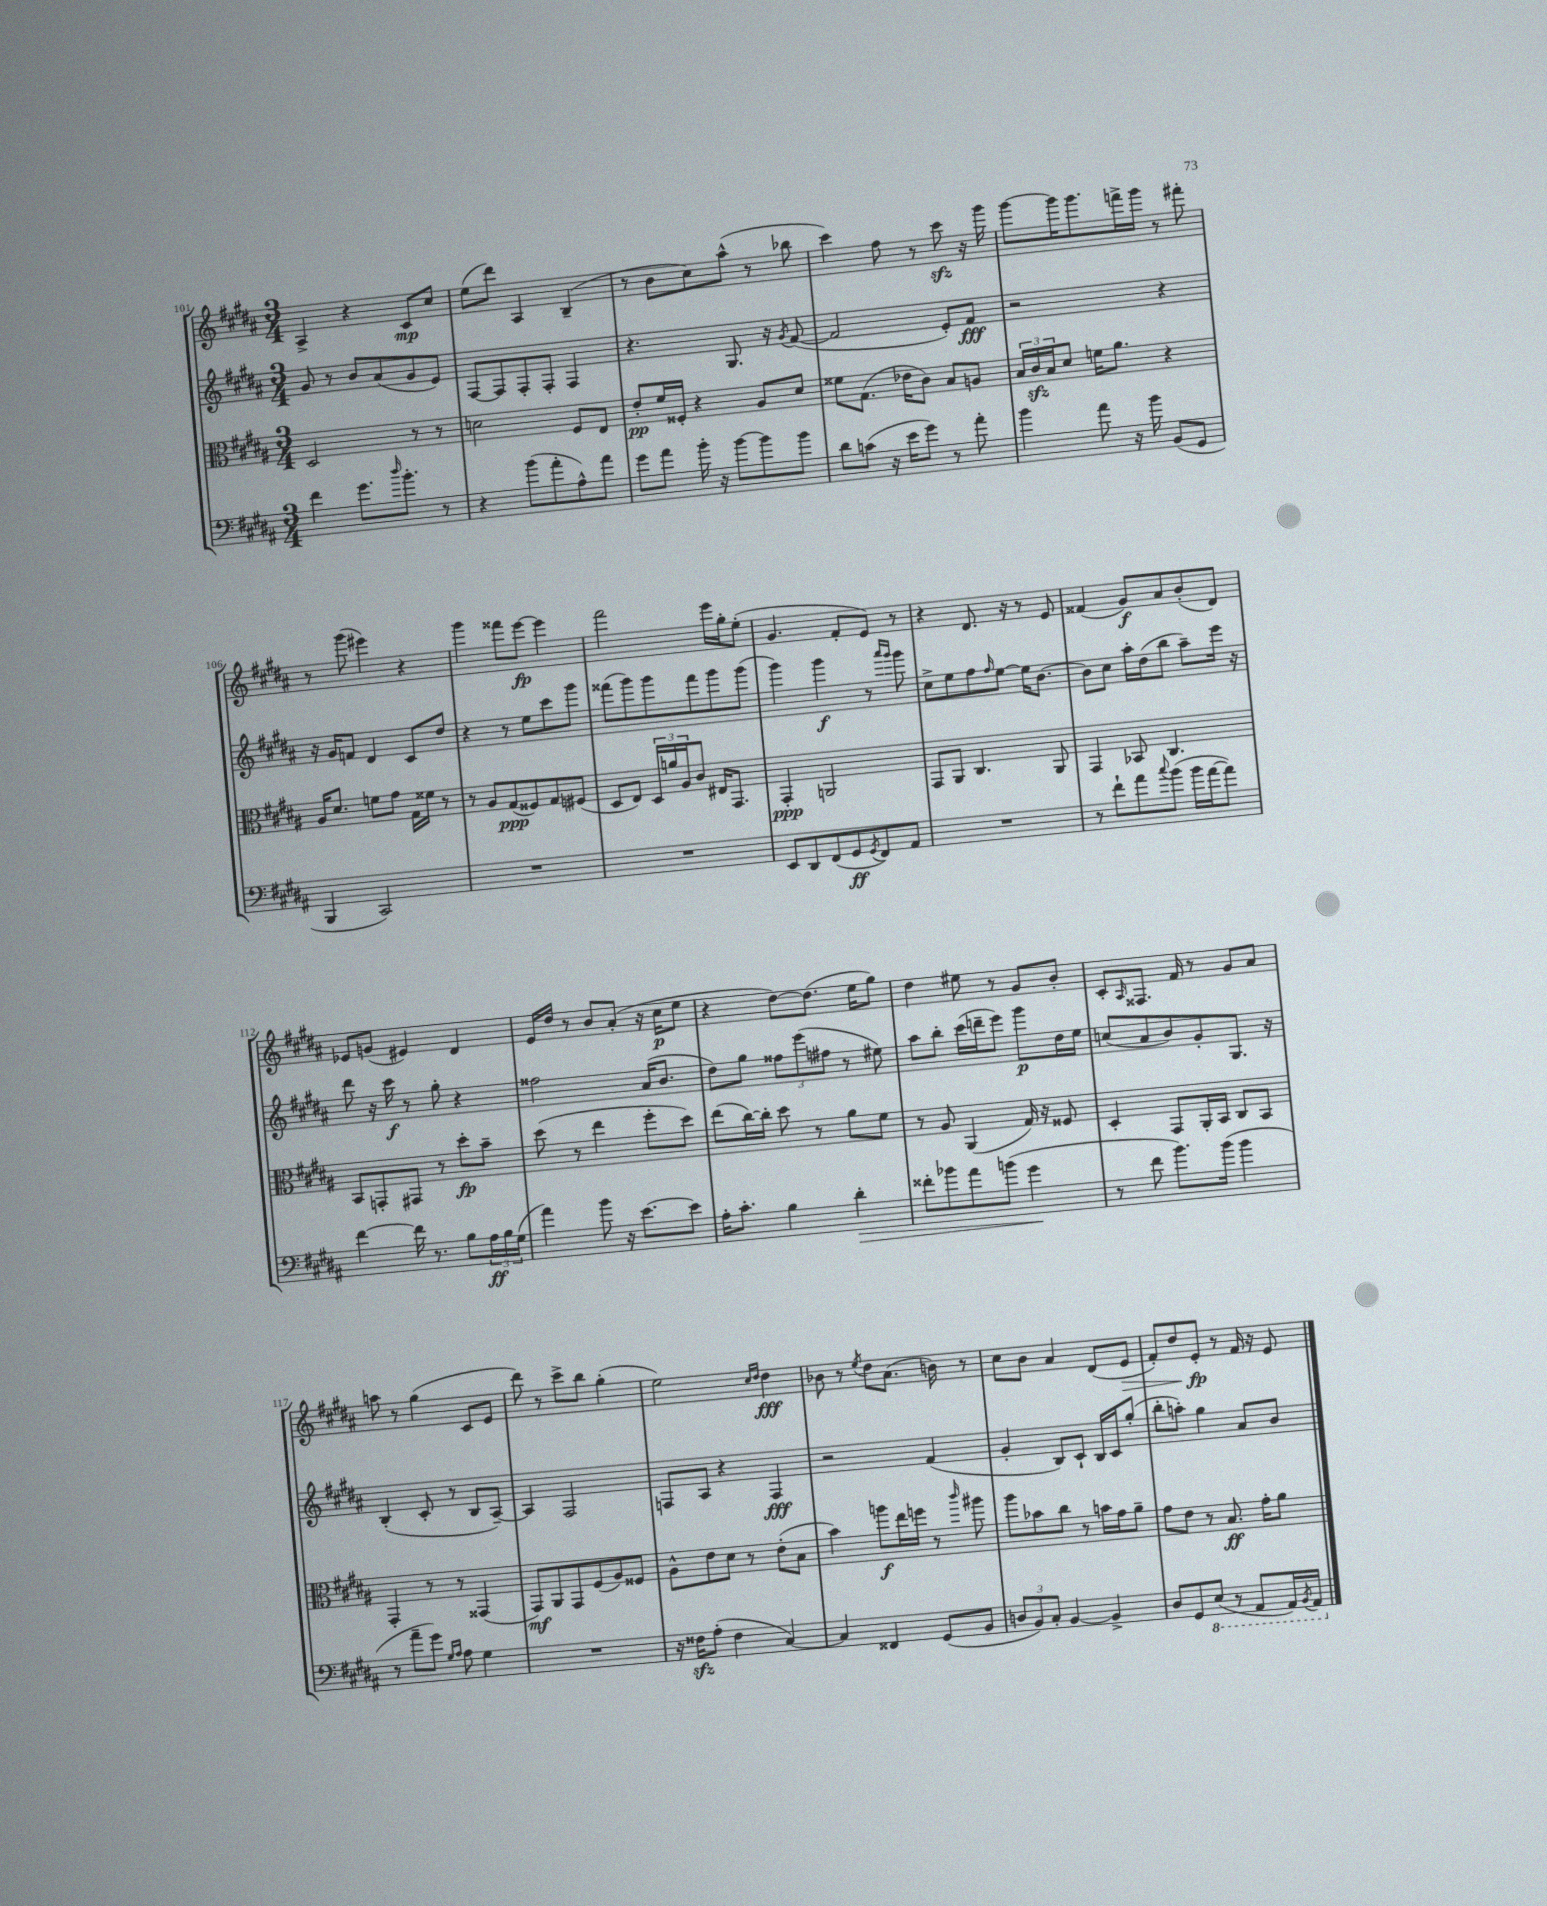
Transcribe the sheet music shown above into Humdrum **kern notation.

**kern	**dynam	**kern	**dynam	**kern	**dynam	**kern	**dynam
*part4	*part4	*part3	*part3	*part2	*part2	*part1	*part1
*staff4	*staff4	*staff3	*staff3	*staff2	*staff2	*staff1	*staff1
*clefF4	*	*clefC3	*	*clefG2	*	*clefG2	*
*k[f#c#g#d#a#]	*	*k[f#c#g#d#a#]	*	*k[f#c#g#d#a#]	*	*k[f#c#g#d#a#]	*
*M3/4	*	*M3/4	*	*M3/4	*	*M3/4	*
=101	=101	=101	=101	=101	=101	=101	=101
4f#\	.	2D#/	.	8g#/	.	4A#^/	.
.	.	.	.	8r	.	.	.
8.g#\L	.	.	.	8b/L	.	4r	.
.	.	.	.	(8a#/	.	.	.
16qqdd#/	.	.	.	.	.	.	.
8.b'\J	.	.	.	.	.	.	.
.	.	8r	.	8g#/	.	8c#/L	mp
8r	.	8r	.	8e/J)	.	8cc#/J	.
=102	=102	=102	=102	=102	=102	=102	=102
4r	.	2dn\	.	[8F#/L	.	(8ee\L	.
.	.	.	.	8F#/]	.	8ddd#\J)	.
(8b\L	.	.	.	8F#'/	.	4A#/	.
8a#'\	.	.	.	8F#'/J	.	.	.
8A#^^\)	.	8F#/L	.	4F#/	.	(4B~/	.
8a#\J	.	8E/J	.	.	.	.	.
=103	=103	=103	=103	=103	=103	=103	=103
8g#\L	.	8e'/L	pp	4.r	.	8r	.
8a#\J	.	16f#/L	.	.	.	8b\L	.
.	.	16F##X'/JJ	.	.	.	.	.
16b'\	.	4r	.	.	.	8cc#\)	.
16r	.	.	.	.	.	.	.
[8b\L	.	.	.	8.G#/	.	(8aa#^^\J	.
8b\]	.	8A#/L	.	.	.	8r	.
.	.	.	.	16r	.	.	.
.	.	.	.	8qg#/	.	.	.
8b\J	.	8d#/J	.	([8f#/	.	8bb-X\	.
=104	=104	=104	=104	=104	=104	=104	=104
8d#\L	.	8f##X\L	.	2f#/]	.	4ccc#\)	.
(8cn\J	.	(8.G#\J	.	.	.	.	.
16r	.	.	.	.	.	8ff#\	.
16e\KL	.	16e-X\KL	.	.	.	.	.
8g#\J)	.	8c#\J)	.	.	.	8r	.
8r	.	8B/L	.	8e'/L)	.	8ccc#zz\	.
8a#'\	.	8An/J	.	8f#/J	fff	16r	.
.	.	.	.	.	.	16ggg#\	.
=105	=105	=105	=105	=105	=105	=105	=105
4b\	.	24B/LL	.	2r	.	[8ggg#\L	.
.	.	24c#zz/	.	.	.	.	.
.	.	24B/J	.	.	.	.	.
.	.	8d#/J	.	.	.	16ggg#\K]	.
.	.	.	.	.	.	8.ggg#\	.
8a#\	.	16fn\KL	.	.	.	.	.
.	.	8.a#\J	.	.	.	.	.
16r	.	.	.	.	.	16fffn^\L	.
16b\	.	.	.	.	.	16ggg#\JJ	.
(8BB/L	.	4r	.	4r	.	8r	.
8GG#/J	.	.	.	.	.	8fff#X'\	.
!!LO:LB:g=z
=106	=106	=106	=106	=106	=106	=106	=106
4BBB/	.	16A#/KL	.	16r	.	8r	.
.	.	8.d#/J	.	16g#/KL	.	.	.
.	.	.	.	8fn/J	.	(8ggg#\	.
2CC#/)	.	8fn\L	.	4d#/	.	4eee#X\)	.
.	.	8g#\J	.	.	.	.	.
.	.	16G#\LL	.	8c#/L	.	4r	.
.	.	16f##X\JJ	.	.	.	.	.
.	.	8r	.	8dd#/J	.	.	.
=107	=107	=107	=107	=107	=107	=107	=107
2.r	.	8r	.	4r	.	4ggg#\	.
.	.	8A#/L	.	.	.	.	.
.	.	(8G#/	ppp	8r	.	8fff##X\L	.
.	.	8F##X/)	.	8ee\L	.	[8eee\J	fp
.	.	8G#/	.	8ccc#\	.	4eee\]	.
.	.	(8F#X/J	.	8ggg#\J	.	.	.
=108	=108	=108	=108	=108	=108	=108	=108
2.r	.	8D#/L	.	(8fff##X\L	.	2fff#\	.
.	.	8E/J)	.	8ggg#\)	.	.	.
.	.	24D#/LL	.	8ggg#\	.	.	.
.	.	24an/	.	.	.	.	.
.	.	24A#/J	.	.	.	.	.
.	.	8c#/J	.	8fff##\	.	.	.
.	.	16E#X/KL	.	8ggg#\	.	16eee\LL	.
.	.	8.GG#/J	.	.	.	16gg#'\J	.
.	.	.	.	(8ggg#\J	.	(8ee'\J	.
=109	=109	=109	=109	=109	=109	=109	=109
8EE/L	.	4GG#'/	ppp	4ggg#\)	.	4.g#/	.
8DD#/	.	.	.	.	.	.	.
(8FF#/	.	2AAn/	.	4ggg#\	f	.	.
8GG#/	ff	.	.	.	.	8f#'/L	.
8qGG#/	.	.	.	.	.	.	.
8FF#/)	.	.	.	8r	.	8e/J)	.
.	.	.	.	16qqaaa#/LL	.	.	.
.	.	.	.	16qqggg#/JJ	.	.	.
8AA#/J	.	.	.	8ggg#\	.	8r	.
=110	=110	=110	=110	=110	=110	=110	=110
2.r	.	8GG#/L	.	8cc#^\L	.	4r	.
.	.	8AA#/J	.	8ee\	.	.	.
.	.	4.C#/	.	8ff#\	.	8.d#/	.
.	.	.	.	16qqff#/	.	.	.
.	.	.	.	[8ee\J	.	.	.
.	.	.	.	.	.	16r	.
.	.	.	.	16ee\KL]	.	8r	.
.	.	.	.	[8.b\J	.	.	.
.	.	8AA#/	.	.	.	8e/	.
=111	=111	=111	=111	=111	=111	=111	=111
8r	.	4GG#/	.	8b\L]	.	(4f##X/	.
8f#`\L	.	.	.	8cc#\J	.	.	.
8a#\	.	8BB-X/	.	16aa#'\LL	.	8g#/L)	f
.	.	.	.	(16dd#\J	.	.	.
8qqcc#/	.	.	.	.	.	.	.
(8b\J	.	4.C#/	.	8bb\J	.	8a#/	.
16b\LL	.	.	.	8aa#~\L)	.	(8b'/	.
[16a#\J	.	.	.	.	.	.	.
8a#\J])	.	.	.	16eee\Jk	.	8d#/J)	.
.	.	.	.	16r	.	.	.
!!LO:LB:g=z
=112	=112	=112	=112	=112	=112	=112	=112
[4f#\	.	8BB/L	.	8ddd#\	.	8e-X/L	.
.	.	8GGn'/	.	16r	.	(8gn/J	.
.	.	.	.	16ccc#\	f	.	.
16f#\]	.	8GG#X/J	.	8r	.	4e#X/)	.
8.r	.	.	.	.	.	.	.
.	.	8r	.	8gg#'\	.	.	.
8B\L	.	8dd#'\L	fp	4r	.	4d#/	.
24A#\L	ff	8b~\J	.	.	.	.	.
24B\	.	.	.	.	.	.	.
(24G#\JJ	.	.	.	.	.	.	.
=113	=113	=113	=113	=113	=113	=113	=113
4a#\)	.	(8dd#\	.	2ff##X\	.	16e/LL	.
.	.	.	.	.	.	16dd#/JJ	.
.	.	8r	.	.	.	8r	.
8b\	.	4ee\	.	.	.	8b/L	.
16r	.	.	.	.	.	(8a#'/J	.
[8.e\L	.	.	.	.	.	.	.
.	.	8ff#'\L	.	(16a#/KL	.	16r	.
.	.	.	.	8.b/J	.	16cc#\KL	p
8e\J]	.	8dd#\J)	.	.	.	8ee\J	.
=114	=114	=114	=114	=114	=114	=114	=114
16A#'\KL	.	(8ee\L	.	8dd#\L)	.	4r	.
8.c#'\J	.	.	.	.	.	.	.
.	.	[16cc#\L)	.	8gg#\J	.	.	.
.	.	16cc#'\JJ]	.	.	.	.	.
4B\	.	8dd#\	.	12ff##X\L	.	[8dd#\L)	.
.	.	.	.	(12eee\	.	.	.
.	.	8r	.	.	.	(8.dd#\J]	.
.	.	.	.	12ff#X\J	.	.	.
!	!LO:HP:b	!	!	!	!	!	!
4d#'\	>	8a#\L	.	8r	.	.	.
.	.	.	.	.	.	16ee\KL	.
.	.	8f#\J	.	8ee#X\)	.	8gg#\J)	.
=115	=115	=115	=115	=115	=115	=115	=115
8f##X'\L	.	8r	.	8aa#\L	.	4dd#\	.
8b-X\	.	8A#/	.	8bb'\J	.	.	.
8a#\	.	(4AA#/	.	(16ccc#\LL	.	8ee#X\	.
.	.	.	.	16dddn~\J	.	.	.
(8bn\J	.	.	.	8eee\J)	.	8r	.
4g#\	.	16G#/)	.	8ggg#\L	p	8g#/L	.
.	.	16r	.	.	.	.	.
.	.	8F##X/	.	16dd#\L	.	8b'/J	.
.	.	.	.	16ee\JJ	.	.	.
.	]	.	.	.	.	.	.
=116	=116	=116	=116	=116	=116	=116	=116
8r	.	4D#'/	.	(8ccn/L	.	8c#'/L	.
.	.	.	.	.	.	16qqA#/	.
8f#\	.	.	.	8a#/	.	8.F##X/J	.
8.b\L)	.	8GG#/L	.	8b/)	.	.	.
.	.	.	.	.	.	16f#/	.
.	.	16AA#'/L	.	8g#'/	.	8r	.
(16b\Jk	.	16BB/JJ	.	.	.	.	.
4b\	.	8C#/L	.	8.G#/J	.	8g#/L	.
.	.	8BB/J	.	.	.	8a#/J	.
.	.	.	.	16r	.	.	.
!!LO:LB:g=z
=117	=117	=117	=117	=117	=117	=117	=117
8r	.	4GG#'/	.	(4B'/	.	8aan\	.
8a#~\L	.	.	.	.	.	8r	.
8g#\J)	.	8r	.	8c#'/	.	(4gg#\	.
16qqG#/LL	.	.	.	.	.	.	.
16qqA#/JJ	.	.	.	.	.	.	.
8A#\	.	8r	.	8r	.	.	.
4G#\	.	(4GG##X/	.	8B/L	.	8c#/L	.
.	.	.	.	[8A#~/J)	.	8e/J	.
=118	=118	=118	=118	=118	=118	=118	=118
2.r	.	8GG#/L)	mf	4A#/]	.	8ddd#\)	.
.	.	8AA#/	.	.	.	8r	.
.	.	8GG#/	.	2F#/	.	8ccc#^\L	.
.	.	(8F#/	.	.	.	8bb\J	.
.	.	8A#/)	.	.	.	(4gg#'\	.
.	.	8F##X/J	.	.	.	.	.
=119	=119	=119	=119	=119	=119	=119	=119
16r	.	8A#^^\L	.	8Fn/L	.	2ee\)	.
16F##Xzz\KL	.	.	.	.	.	.	.
(8A#'\J	.	8e\	.	8A#/J	.	.	.
4F##\	.	8d#\J	.	4r	.	.	.
.	.	8r	.	.	.	.	.
.	.	.	.	.	.	16qqcc#/LL	.
.	.	.	.	.	.	16qqdd#/JJ	.
[4C#/)	.	(8e'\L	.	4F/	fff	4dd#\	fff
.	.	8B\J	.	.	.	.	.
=120	=120	=120	=120	=120	=120	=120	=120
4C#/]	.	4b\)	.	2r	.	8b-X\	.
.	.	.	.	.	.	8r	.
.	.	.	.	.	.	8qee/	.
4FF##X/	.	8aan\L	f	.	.	8dd#\L	.
.	.	16ee\L	.	.	.	(8.a#\J	.
.	.	16ffn\JJ	.	.	.	.	.
(8GG#/L	.	8r	.	(4f#/	.	.	.
.	.	.	.	.	.	16bn\)	.
.	.	16qqccc#/	.	.	.	.	.
8BB/J	.	8aa#X\	.	.	.	8r	.
=121	=121	=121	=121	=121	=121	=121	=121
12Dn/L	.	8aa#\L	.	4g#'/	.	8cc#\L	.
12BB/)	.	.	.	.	.	.	.
.	.	8b-X\	.	.	.	8b\J	.
12C#'/J	.	.	.	.	.	.	.
[4BB/	.	8cc#\J	.	8B/L)	.	4a#/	.
.	.	8r	.	8c#`/J	.	.	.
4BB^/]	.	16bn\LL	.	16B/LL	.	(8d#/L	.
.	.	16g#\J	.	16c#/J	.	.	.
!	!	!	!	!	!	!	!LO:HP:b
.	.	8a#~\J	.	(8gg#'/J	.	8e/J	>
=122	=122	=122	=122	=122	=122	=122	=122
8D#/L	.	8g#\L	.	8bb'\L	.	8f#'/L)	.
8GG#/	.	8e\J	.	8aan'\J)	.	8dd#/	.
*8ba	*	*	*	*	*	*	*
(8EE/J	.	8r	.	4gg#\	.	8e'/J	fp
8r	.	8.B/	ff	.	.	8r	]
8AAA#/L	.	.	.	8a#/L	.	16f#/	.
.	.	16g#'\KL	.	.	.	16r	.
16AAA#/L)	.	8a#\J	.	8b/J	.	8e/	.
8qBBB/	.	.	.	.	.	.	.
16AAA#/JJ	.	.	.	.	.	.	.
*X8ba	*	*	*	*	*	*	*
==	==	==	==	==	==	==	==
*-	*-	*-	*-	*-	*-	*-	*-
